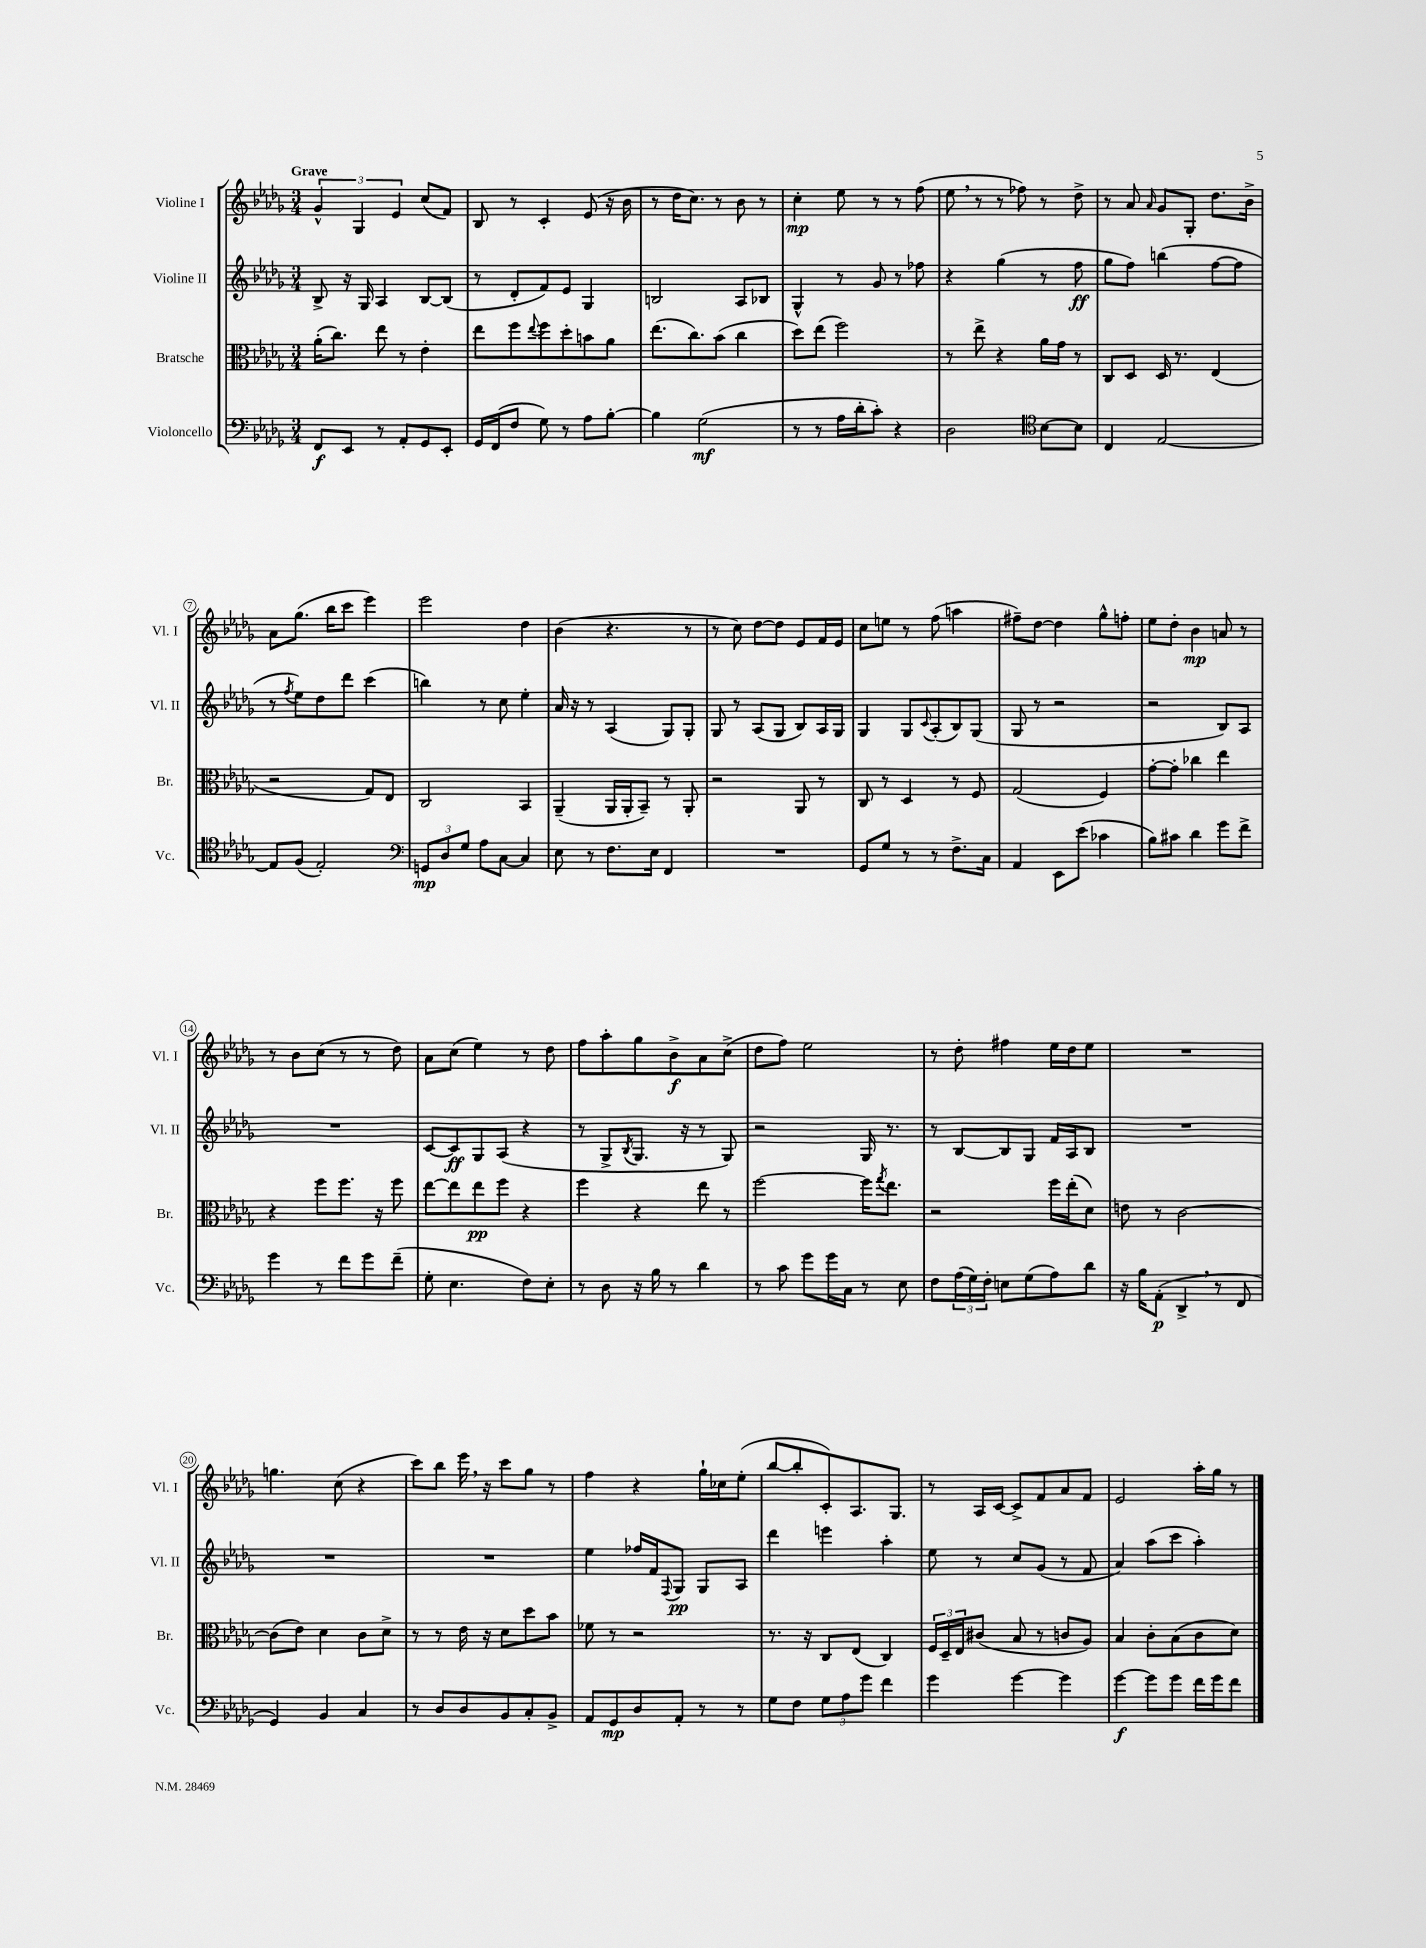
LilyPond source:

<<
\new StaffGroup <<
\new Staff = "s0" \with { instrumentName = "Violine I" shortInstrumentName = "Vl. I" } {
    \clef treble \key des \major \numericTimeSignature \time 3/4 \tempo "Grave"
    \tuplet 3/2 { ges'4-^ ges4 ees'4 } c''8( f'8) |
    bes8 r8 c'4-. ees'8( r16 bes'16 |
    r8 des''16 c''8.) r8 bes'8 r8 |
    c''4-.\mp ees''8 r8 r8 f''8( |
    ees''8 \breathe r8 r8 fes''8) r8 des''8-> |
    r8 aes'8 \grace { aes'16 } ges'8 ges8-. des''8. bes'16-> |
    aes'8 ges''8.( bes''16 c'''8 ees'''4) |
    ees'''2 des''4 |
    bes'4( r4. r8 |
    r8 c''8) des''8~ des''8 ees'8 f'16 ees'16 |
    c''8 e''8 r8 f''8( a''4 |
    fis''8--) des''8~ des''4 ges''8-^ f''8-. |
    ees''8 des''8-. bes'4\mp a'8 r8 |
    r8 bes'8 c''8( r8 r8 des''8) |
    aes'8 c''8( ees''4) r8 des''8 |
    f''8 aes''8-. ges''8 bes'8->\f aes'8 c''8->( |
    des''8 f''8) ees''2 |
    r8 des''8-. fis''4 ees''16 des''16 ees''8 |
    R2. |
    g''4. c''8( r4 |
    c'''8) bes''8 ees'''16 \breathe r16 c'''8 ges''8 r8 |
    f''4 r4 ges''16-! ces''16 ees''8-.( |
    bes''8~ bes''8-. c'8-.) aes8. ges8. |
    r8 aes16 c'16~ c'8-> f'8 aes'8 f'8 |
    ees'2 aes''16-. ges''16 r8 \bar "|." |
}
\new Staff = "s1" \with { instrumentName = "Violine II" shortInstrumentName = "Vl. II" } {
    \clef treble \key des \major \numericTimeSignature \time 3/4
    bes8-> r16 ges16 aes4 bes8~ bes8( |
    r8 des'8-. f'8) ees'8 ges4 |
    b2 aes8 bes8 |
    ges4-^ r8 ges'8 r8 fes''8 |
    r4 ges''4( r8 f''8\ff |
    ges''8 f''8) b''4( f''8~ f''8 |
    r8 \acciaccatura { f''8 } ees''8) des''8 des'''8 c'''4( |
    b''4) r8 c''8 ees''4-. |
    aes'16 r16 r8 aes4( ges8) ges8-. |
    ges8 r8 aes8( ges8 bes8) aes16 ges16 |
    ges4 ges8 \appoggiatura { c'8 } aes8-.( bes8) ges8( |
    ges8 r8 r2 |
    r2 bes8) aes8 |
    R2. |
    c'8~ c'8\ff ges8 aes8( r4 |
    r8 ges8-> \acciaccatura { bes8 } ges8. r16 r8 ges8) |
    r2 ges16 r8. |
    r8 bes8~ bes8 ges8 f'16 aes16 bes8 |
    R2. |
    R2. |
    R2. |
    ees''4 fes''16 f'16 \appoggiatura { f8 } ges8\pp ges8 aes8 |
    des'''4 e'''4 aes''4-. |
    ees''8 r8 c''8 ges'8( r8 f'8 |
    aes'4) aes''8( c'''8 aes''4-.) \bar "|." |
}
\new Staff = "s2" \with { instrumentName = "Bratsche" shortInstrumentName = "Br." } {
    \clef alto \key des \major \numericTimeSignature \time 3/4
    aes'16-.( c''8.) ees''8 r8 ees'4-. |
    ees''8 f''8 \appoggiatura { ees''8 } f''8 des''8-. b'8 aes'8 |
    ees''8.( c''8.) bes'8( c''4 |
    des''8) ees''8( f''2) |
    r8 ees''8-> r4 aes'16 ges'16 r8 |
    c8 des8 des16 r8. ees4( |
    r2 ges8) ees8 |
    c2 bes,4 |
    aes,4--( aes,16 aes,16-. bes,8--) r8 aes,8-. |
    r2 aes,8 r8 |
    c8 r8 des4 r8 f8 |
    ges2( f4) |
    ges'8~-. ges'8-. ces''4 ees''4 |
    r4 f''8 f''8. r16 f''8 |
    ees''8~ ees''8 ees''8\pp f''8 r4 |
    f''4 r4 ees''8 r8 |
    f''2~ f''16 \acciaccatura { ges''8 } ees''8. |
    r2 f''16 ees''16-.( des'8) |
    e'8 r8 c'2~ |
    c'8( ees'8) des'4 c'8 des'8-> |
    r8 r8 ees'16 r16 des'8 des''8 bes'8 |
    fes'8 r8 r2 |
    r8. r16 c8 ees8( c4) |
    \tuplet 3/2 { f16 des16-- ees16 } cis'8( bes8 r8 c'8 aes8) |
    bes4 c'8-. bes8( c'8 des'8) \bar "|." |
}
\new Staff = "s3" \with { instrumentName = "Violoncello" shortInstrumentName = "Vc." } {
    \clef bass \key des \major \numericTimeSignature \time 3/4
    f,8\f ees,8 r8 aes,8-. ges,8 ees,8-. |
    ges,16 f,16( f8 ges8) r8 aes8 bes8~-. |
    bes4 ges2\mf( |
    r8 r8 aes16 des'16-. c'8-.) r4 |
    des2 \clef tenor bes8~ bes8 |
    c4 ees2~ |
    ees8 f8( ees2-.) |
    \clef bass \tuplet 3/2 { g,8\mp des8 ges8 } aes8 c8~ c4 |
    ees8 r8 f8. ees16 f,4 |
    R2. |
    ges,8 ges8 r8 r8 f8.-> c16 |
    aes,4 ees,8 ees'8( ces'4 |
    bes8) cis'8 des'4 ges'8 f'8-> |
    ges'4 r8 f'8 ges'8 f'8--( |
    ges8-. ees4. f8) ees8-. |
    r8 des8 r16 bes16 r8 des'4 |
    r8 c'8 ges'8 ges'16 c16 r8 ees8 |
    f8 \tuplet 3/2 { aes16( ges16) f16-. } e8 ges8( aes8) des'8 |
    r16 bes16 aes,8-.\p( des,4-> \breathe r8 f,8 |
    ges,4) bes,4 c4 |
    r8 des8 des8 bes,8 c8-. bes,8-> |
    aes,8 ges,8\mp des8 aes,8-. r8 r8 |
    ges8 f8 \tuplet 3/2 { ges8 aes8 ges'8 } f'4 |
    ges'4 ges'4~ ges'4 |
    ges'4~\f ges'8 ges'8 f'16 ges'16 f'8 \bar "|." |
}
>>
>>
\layout { \context { \Score \override BarNumber.stencil = #(make-stencil-circler 0.1 0.3 ly:text-interface::print) } }
